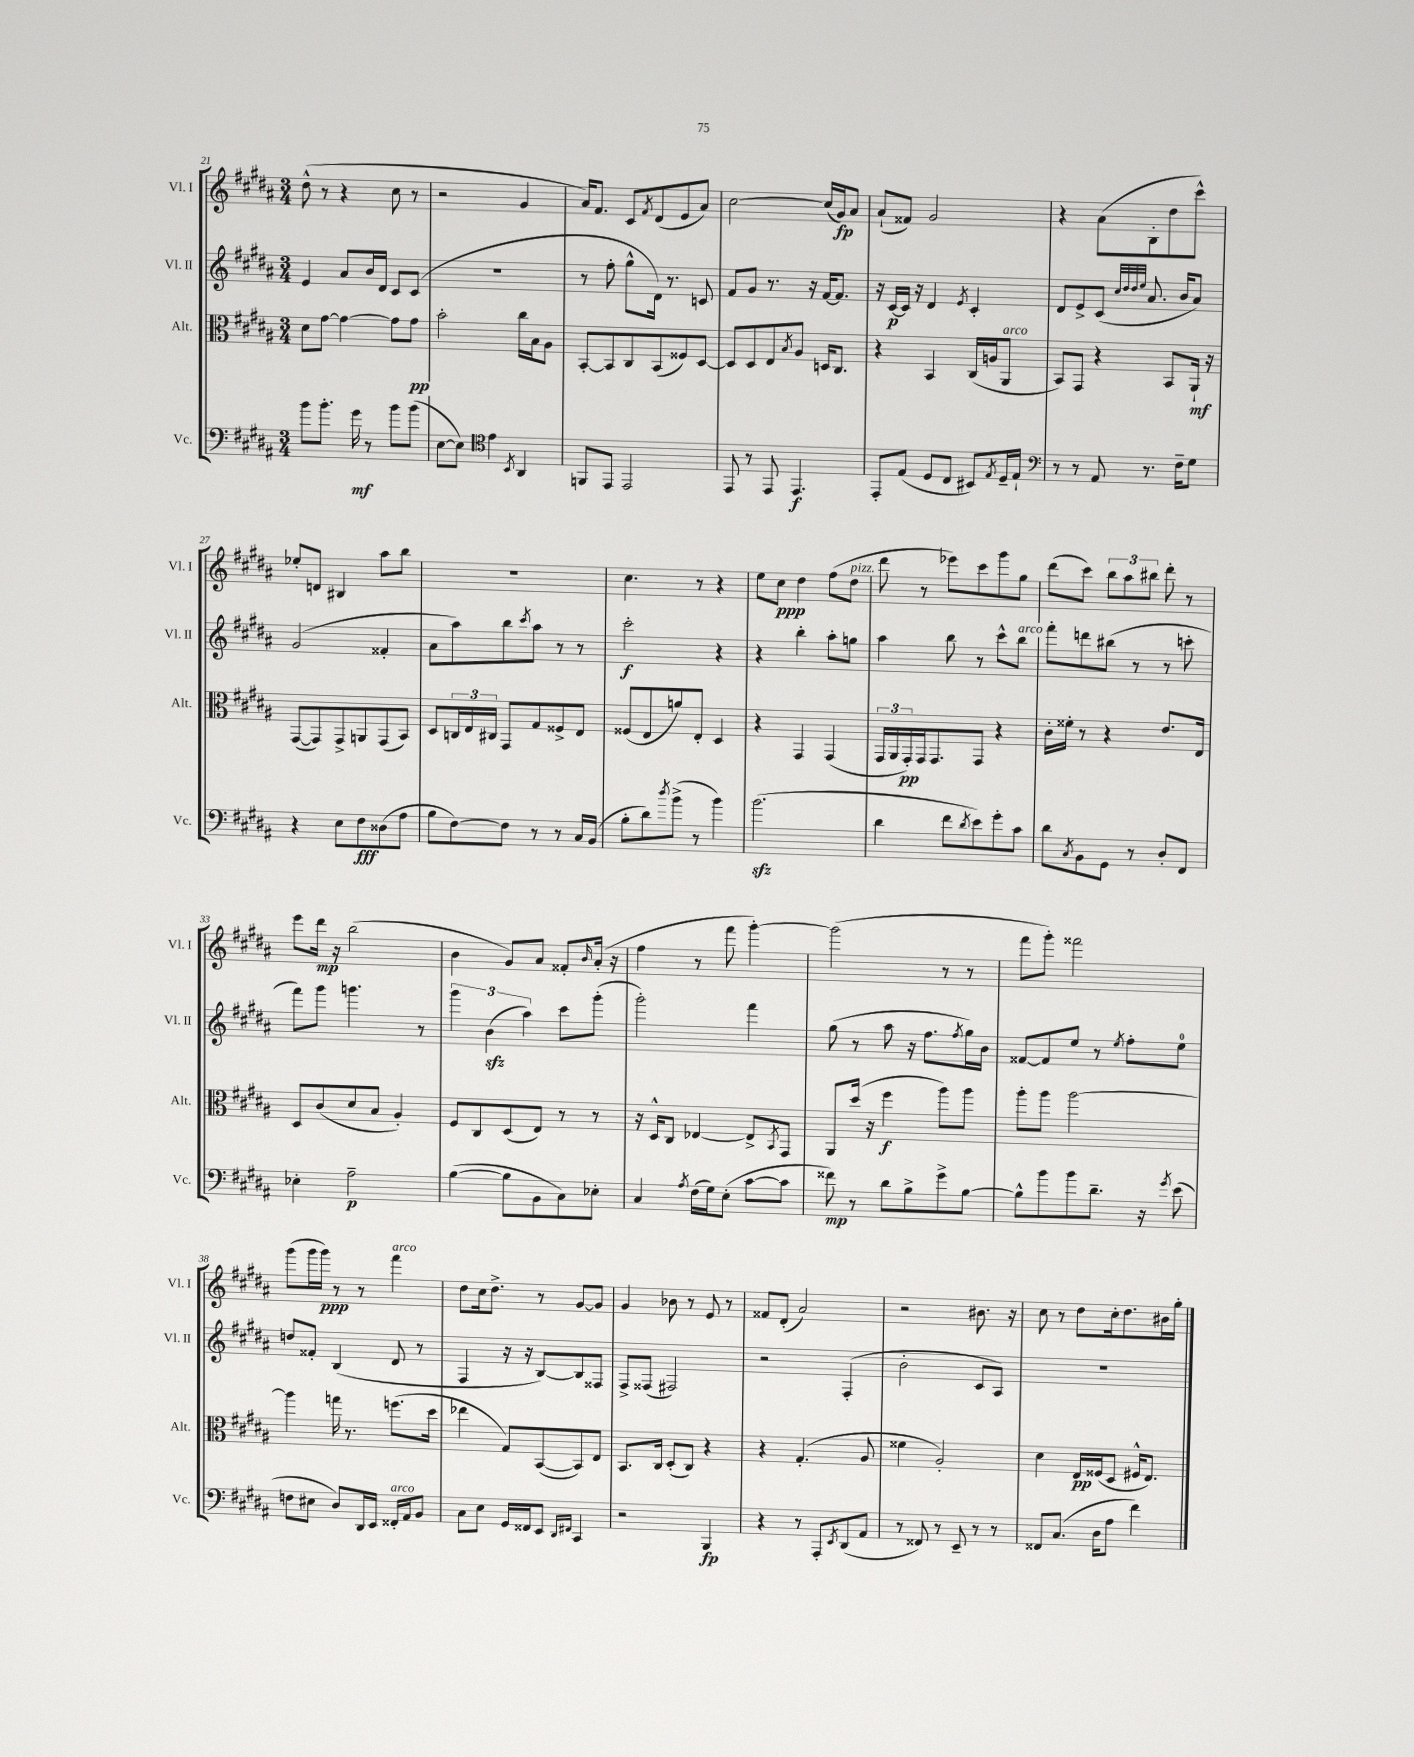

**kern	**dynam	**kern	**dynam	**kern	**dynam	**kern	**dynam
*part4	*part4	*part3	*part3	*part2	*part2	*part1	*part1
*staff4	*staff4	*staff3	*staff3	*staff2	*staff2	*staff1	*staff1
*I"Vc.	*	*I"Alt.	*	*I"Vl. II	*	*I"Vl. I	*
*I'Vc.	*	*I'Alt.	*	*I'Vl. II	*	*I'Vl. I	*
*clefF4	*	*clefC3	*	*clefG2	*	*clefG2	*
*k[f#c#g#d#a#]	*	*k[f#c#g#d#a#]	*	*k[f#c#g#d#a#]	*	*k[f#c#g#d#a#]	*
*M3/4	*	*M3/4	*	*M3/4	*	*M3/4	*
=21	=21	=21	=21	=21	=21	=21	=21
8b\L	.	8d#\L	.	4e/	.	(8dd#^^\	.
8.b'\J	.	[8g#\J	.	.	.	8r	.
.	.	4g#\_	.	8a#/L	.	4r	.
16g#\	mf	.	.	.	.	.	.
8r	.	.	.	16b/L	.	.	.
.	.	.	.	16d#/JJ	.	.	.
8b\L	.	8g#\L]	.	8c#/L	.	8cc#\	.
(8b\J	.	8g#\J	pp	(8c#/J	.	8r	.
=22	=22	=22	=22	=22	=22	=22	=22
[8E\L	.	2b'\	.	2.r	.	2r	.
8E\J])	.	.	.	.	.	.	.
*clefC4	*	*	*	*	*	*	*
4e\	.	.	.	.	.	.	.
8qBB/	.	.	.	.	.	.	.
4AA#/	.	16cc#\LL	.	.	.	4g#/	.
.	.	16B\J	.	.	.	.	.
.	.	8A#\J	.	.	.	.	.
=23	=23	=23	=23	=23	=23	=23	=23
8FFn/L	.	[8BB'/L	.	8r	.	16a#/KL)	.
.	.	.	.	.	.	8.f#/J	.
8EE/J	.	8BB/]	.	8ff#'\	.	.	.
2EE/	.	8C#/	.	8gg#^^\L	.	8c#/L	.
.	.	.	.	.	.	8qf#/	.
.	.	(8BB/	.	16d#\Jk)	.	(8d#/	.
.	.	.	.	8.r	.	.	.
.	.	8F##X/)	.	.	.	8e/	.
.	.	[8D#/J	.	8cn/	.	8a#/J)	.
=24	=24	=24	=24	=24	=24	=24	=24
8EE/	.	8D#/L]	.	8f#/L	.	[2cc#\	.
8r	.	8D#/	.	8g#/J	.	.	.
8EE/	.	8E/	.	8.r	.	.	.
.	.	8qB/	.	.	.	.	.
4.EE/	f	8A#/J	.	.	.	.	.
.	.	.	.	16r	.	.	.
.	.	16Dn/KL	.	[16f#/KL	.	(16cc#/LL]	.
.	.	8.C#/J	.	8.f#/J]	.	16g#/J)	fp
.	.	.	.	.	.	8a#/J	.
=25	=25	=25	=25	=25	=25	=25	=25
8EE'/L	.	4r	.	16r	.	(8a#`/L	.
.	.	.	.	[16c#/LL	p	.	.
(8E/J	.	.	.	16c#/JJ]	.	8f##X/J)	.
.	.	.	.	16r	.	.	.
8D#/L	.	4BB/	.	4d#/	.	2g#/	.
8C#/J	.	.	.	.	.	.	.
.	.	.	.	8qe/	.	.	.
8BB#X/L)	.	(16C#/LL	.	4c#'/	.	.	.
.	.	16An/J	.	.	.	.	.
8qE/	.	.	.	.	.	.	.
!	!	!LO:TX:a:i:t=arco	!	!	!	!	!
16D#~/L	.	8AA#/J	.	.	.	.	.
16E`/JJ	.	.	.	.	.	.	.
=26	=26	=26	=26	=26	=26	=26	=26
*clefF4	*	*	*	*	*	*	*
8r	.	8BB/L)	.	8d#/L	.	4r	.
8r	.	8GG#/J	.	8e^/	.	.	.
8AA#/	.	4r	.	(8c#/J	.	(8a#\L	.
.	.	.	.	32qqcc#/LLL	.	.	.
.	.	.	.	32qqdd#/	.	.	.
.	.	.	.	32qqdd#/	.	.	.
.	.	.	.	32qqee/JJJ	.	.	.
8.r	.	.	.	8.a#/	.	8B'\	.
.	.	8BB/L	.	.	.	8dd#\	.
16F#~\KL	.	.	.	16b/KL	.	.	.
8G#\J	.	16AA#`/Jk	mf	8a#/J)	.	8ccc#^^\J)	.
.	.	16r	.	.	.	.	.
!!LO:LB:g=z
=27	=27	=27	=27	=27	=27	=27	=27
4r	.	([8GG#/L	.	(2g#/	.	8ee-X'/L	.
.	.	8GG#/])	.	.	.	8dn/J	.
8E\L	.	8GG#^/	.	.	.	4B#X/	.
8F#\	fff	8AAn/	.	.	.	.	.
(8D##X\	.	(8GG#/	.	4f##X'/	.	8aa#\L	.
8A#\J	.	8BB/J)	.	.	.	8bb\J	.
=28	=28	=28	=28	=28	=28	=28	=28
8B\L	.	8D#/L	.	8a#\L	.	2.r	.
[8F#\)	.	24Cn/L	.	8aa#\)	.	.	.
.	.	24E/	.	.	.	.	.
.	.	24C#X/JJ	.	.	.	.	.
8F#\J]	.	8GG#/L	.	8bb\	.	.	.
.	.	.	.	8qccc#/	.	.	.
8r	.	8G#/	.	8aa#\J	.	.	.
8r	.	8F##X^/	.	8r	.	.	.
16C#/LL	.	8E/J	.	8r	.	.	.
(16BB/JJ	.	.	.	.	.	.	.
=29	=29	=29	=29	=29	=29	=29	=29
8B'\L	.	(8F##X/L	.	2ccc#'\	f	4.cc#\	.
8d#\)	.	8E/	.	.	.	.	.
8qdd#/	.	.	.	.	.	.	.
(8b^\J	.	8an/)	.	.	.	.	.
8r	.	8E'/J	.	.	.	8r	.
4b\)	.	4D#/	.	4r	.	4r	.
=30	=30	=30	=30	=30	=30	=30	=30
(2.bzz\	.	4r	.	4r	.	8ee\L	.
.	.	.	.	.	.	8cc#\J	ppp
.	.	4GG#/	.	4bb'\	.	4dd#\	.
.	.	(4GG#/	.	8aa#'\L	.	(8ff#\L	.
!	!	!	!	!	!	!LO:TX:a:i:t=pizz.	!
.	.	.	.	8ggn\J	.	8dd#\J	.
=31	=31	=31	=31	=31	=31	=31	=31
4d#\	.	24GG#/LL	.	4aa#\	.	8ddd#\	.
.	.	24AA#/	.	.	.	.	.
.	.	24GG#'/)	pp	.	.	.	.
.	.	16GG#/J	.	.	.	8r	.
.	.	8.GG#/	.	.	.	.	.
8f#\L	.	.	.	8bb\	.	8eee-X\L)	.
8qd#/	.	.	.	.	.	.	.
8e\)	.	8GG#/J	.	8r	.	8ccc#\	.
8g#'\	.	4r	.	8ccc#^^\L	.	8ggg#\	.
!	!	!	!	!LO:TX:a:i:t=arco	!	!	!
8c#\J	.	.	.	8bb\J	.	8gg#\J	.
=32	=32	=32	=32	=32	=32	=32	=32
8d#\L	.	16c#'\LL	.	8fff#'\L	.	(8ddd#\L	.
.	.	16f##X'\JJ	.	.	.	.	.
8qC#/	.	.	.	.	.	.	.
8BB\	.	8r	.	8dddn\	.	8ccc#\J)	.
8GG#\J	.	4r	.	(8bb#X\J	.	12bb\L	.
.	.	.	.	.	.	12aa#\	.
8r	.	.	.	8r	.	.	.
.	.	.	.	.	.	12bb#X\J	.
8D#'/L	.	8.e/L	.	8r	.	8ddd#'\	.
8FF#/J	.	.	.	8cccn'\	.	8r	.
.	.	16E/Jk	.	.	.	.	.
!!LO:LB:g=z
=33	=33	=33	=33	=33	=33	=33	=33
4E-X'\	.	8D#/L	.	8fff#\L)	.	8eee\L	.
.	.	(8c#/	.	8ggg#\J	.	16ddd#\Jk	mp
.	.	.	.	.	.	16r	.
2A#~\	p	8d#/	.	4.gggn\	.	(2bb\	.
.	.	8B/J	.	.	.	.	.
.	.	4A#'/)	.	.	.	.	.
.	.	.	.	8r	.	.	.
=34	=34	=34	=34	=34	=34	=34	=34
([4B\	.	8F#/L	.	6ggg#\	.	4b\	.
.	.	8C#/	.	.	.	.	.
.	.	.	.	(6bzz\	.	.	.
8B\L]	.	(8D#/	.	.	.	8g#/L)	.
.	.	.	.	6aa#\)	.	.	.
8BB\	.	8E/J)	.	.	.	8a#/J	.
8C#\)	.	8r	.	8ccc#\L	.	8f##X'/L	.
.	.	.	.	.	.	16qqb/	.
8E-X'\J	.	8r	.	(8ggg#'\J	.	(16a#'/Jk	.
.	.	.	.	.	.	16r	.
=35	=35	=35	=35	=35	=35	=35	=35
4C#/	.	16r	.	2ggg#'\)	.	4ff#\	.
.	.	16D#^^/KL	.	.	.	.	.
.	.	8C#/J	.	.	.	.	.
8qA#/	.	.	.	.	.	.	.
(16F#\LL	.	[4E-X/	.	.	.	8r	.
16G#\J)	.	.	.	.	.	.	.
(8E'\J	.	.	.	.	.	8fff#\	.
[8c#\L	.	8E-^/L]	.	4fff#\	.	[4ggg#'\)	.
.	.	8qBB/	.	.	.	.	.
8c#\J]	.	8GG#/J	.	.	.	.	.
=36	=36	=36	=36	=36	=36	=36	=36
8f##X\)	mp	8AA#/L	.	(8gg#\	.	(2ggg#\]	.
8r	.	(16dd#/Jk	.	8r	.	.	.
.	.	16r	.	.	.	.	.
8d#\L	.	4ff#\	f	8aa#\	.	.	.
8B^\	.	.	.	16r	.	.	.
.	.	.	.	8.ff#\L	.	.	.
8g#^\	.	8aa#\L)	.	.	.	8r	.
.	.	.	.	8qff#/	.	.	.
[8B\J	.	8aa#\J	.	16gg#\L)	.	8r	.
.	.	.	.	16b\JJ	.	.	.
=37	=37	=37	=37	=37	=37	=37	=37
8B^^\L]	.	8aa#'\L	.	[8f##X/L	.	8fff#\L	.
8b\	.	8aa#\J	.	8f##/]	.	8ggg#'\J)	.
8b\	.	[2aa#\	.	8ee/J	.	2fff##X\	.
8.d#~\J	.	.	.	8r	.	.	.
.	.	.	.	8qee/	.	.	.
.	.	.	.	8ff#'\L	.	.	.
16r	.	.	.	.	.	.	.
8qg#/	.	.	.	.	.	.	.
(8e\	.	.	.	8ee\J	.	.	.
!!LO:LB:g=z
=38	=38	=38	=38	=38	=38	=38	=38
8Fn\L	.	4aa#\]	.	8ddn/L	.	(8ggg#\L	.
8E#X\J	.	.	.	8f##X'/J	.	16ggg#\L	.
.	.	.	.	.	.	16ggg#\JJ)	ppp
8D#/L)	.	16ggn\	.	(4B/	.	8r	.
.	.	8.r	.	.	.	.	.
16DD#/L	.	.	.	.	.	8r	.
16EE/JJ	.	.	.	.	.	.	.
!	!	!	!	!	!	!LO:TX:a:i:t=arco	!
!LO:TX:a:i:t=arco	!	!	!	!	!	!	!
16FF##X'/LL	.	(8.ffn\L	.	8d#/	.	4fff#\	.
16AA#/J	.	.	.	.	.	.	.
8BB/J	.	.	.	8r	.	.	.
.	.	16dd#\Jk	.	.	.	.	.
=39	=39	=39	=39	=39	=39	=39	=39
8C#\L	.	4ee-X\	.	4F#/	.	8dd#\L	.
8E\J	.	.	.	.	.	16cc#\k	.
.	.	.	.	.	.	8.dd#^\J	.
16GG#/LL	.	8G#/L)	.	16r	.	.	.
16FF##X/J	.	.	.	16r	.	.	.
8EE/J	.	([8BB/	.	[8B/L)	.	8r	.
16qqDD#/LL	.	.	.	.	.	.	.
16qqFF#X/JJ	.	.	.	.	.	.	.
4CC#/	.	8BB/])	.	8B/]	.	[8g#/L	.
.	.	8E/J	.	8F##X/J	.	8g#/J]	.
=40	=40	=40	=40	=40	=40	=40	=40
2r	.	8.BB/L	.	8F#^/L	.	4g#/	.
.	.	.	.	(8F##X/J	.	.	.
.	.	16C#/Jk	.	.	.	.	.
.	.	(8D#'/L	.	2F#X/)	.	8b-X\	.
.	.	8C#/J)	.	.	.	8r	.
4BBB/	fp	4r	.	.	.	8e/	.
.	.	.	.	.	.	8r	.
=41	=41	=41	=41	=41	=41	=41	=41
4r	.	4r	.	2r	.	8f##X/L	.
.	.	.	.	.	.	(8d#'/J	.
8r	.	(4.G#'/	.	.	.	2a#/)	.
8AAA#'/L	.	.	.	.	.	.	.
8qEE/	.	.	.	.	.	.	.
(8DD#/	.	.	.	(4F#'/	.	.	.
8AA#/J	.	8A#/	.	.	.	.	.
=42	=42	=42	=42	=42	=42	=42	=42
8r	.	4f##X\	.	2b'\	.	2r	.
8FF##X/)	.	.	.	.	.	.	.
8r	.	2A#'/)	.	.	.	.	.
8EE~/	.	.	.	.	.	.	.
8r	.	.	.	8c#/L	.	8.b#X\	.
8r	.	.	.	8A#/J)	.	.	.
.	.	.	.	.	.	16r	.
=43	=43	=43	=43	=43	=43	=43	=43
8FF##X/L	.	4d#\	.	2.r	.	8cc#\	.
(8.C#/J	.	.	.	.	.	8r	.
.	.	16E/LL	pp	.	.	8dd#\L	.
16D#\KL	.	(16F##X/J	.	.	.	.	.
8A#\J	.	8D#/J	.	.	.	16cc#'\k	.
.	.	.	.	.	.	8.dd#\	.
4f#\)	.	16F#X^^/KL	.	.	.	.	.
.	.	8.E/J)	.	.	.	.	.
.	.	.	.	.	.	16b#X\L	.
.	.	.	.	.	.	16gg#'\JJ	.
==	==	==	==	==	==	==	==
*-	*-	*-	*-	*-	*-	*-	*-
